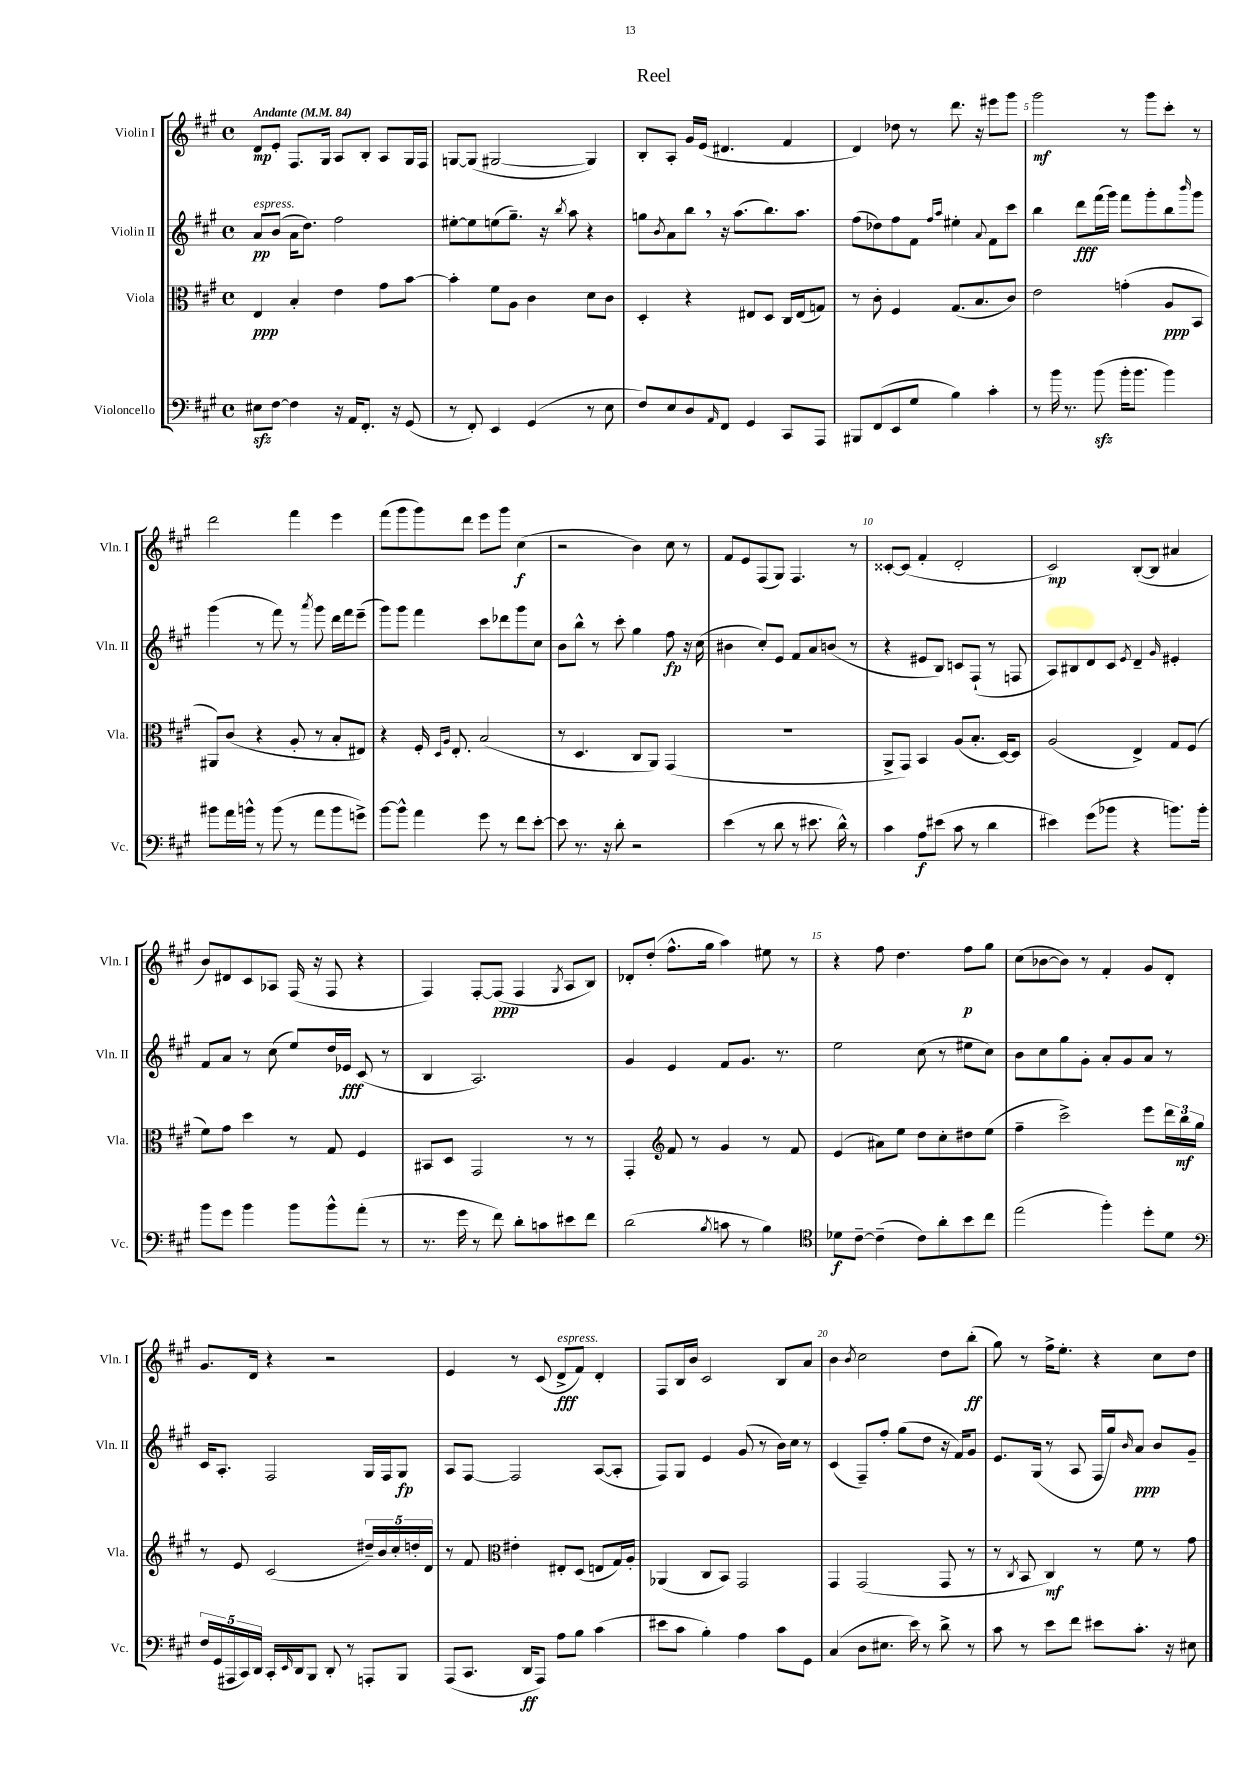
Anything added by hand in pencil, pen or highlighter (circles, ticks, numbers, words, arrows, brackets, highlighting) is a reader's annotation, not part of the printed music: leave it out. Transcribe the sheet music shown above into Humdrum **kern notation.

**kern	**kern	**kern	**kern
*staff4	*staff3	*staff2	*staff1
*clefF4	*clefC3	*clefG2	*clefG2
*k[f#c#g#]	*k[f#c#g#]	*k[f#c#g#]	*k[f#c#g#]
*M4/4	*M4/4	*M4/4	*M4/4
*met(c)	*met(c)	*met(c)	*met(c)
*MM84	*MM84	*MM84	*MM84
8E#\L	4E/	8a/L	8d/L
[8F#\J	.	(8b/J	8e'/J
4F#\]	4B'/	16a\LK	8.F#/L
.	.	8.dd\J)	.
.	.	.	16G#/Jk
16r	4e\	2ff#\	8A/L
16AA/LK	.	.	.
8.FF#'/J	.	.	8B'/J
.	8g#\L	.	8A/L
16r	.	.	.
(8GG#/	[8b\J	.	16G#/L
.	.	.	16F#/JJ
=	=	=	=
8r	4b'\]	[8ee#'\L	[8G/L
8FF#'/)	.	8ee#\]	(8G/]J
4EE/	8f#\L	(8ee\	[2G#/
.	8A\J	8.gg#~\J)	.
(4GG#/	4c#\	.	.
.	.	16r	.
.	.	8qbb/	.
.	.	8aa\	.
8r	8d\L	4r	4G#/])
8E\	8c#\J	.	.
=	=	=	=
8F#/L)	4D'/	8gg\L	8B'/L
.	.	8qb/	.
8E/	.	8a\	8A'/J
8D/	4r	8bb\J	16g#/LL
.	.	.	(16e/JJ
16qqAA/	.	.	.
8FF#/J	.	16r	4.d#/
.	.	(8.aa\L	.
4GG#/	8E#/L	.	.
.	8D/J	8.bb\)	.
8CC#/L	16C#/LL	.	4f#/
.	(16E#/J	8.aa\J	.
8AAA/J	8G/J)	.	.
=	=	=	=
8BBB#/L	8r	(8ff#\L	4d/)
(8FF#/	8c#'\	8dd-\)	.
8EE/	4F#/	8ff#\	8dd-\
8G#/J	.	8f#\J	8r
.	.	16qqff#/LL	.
.	.	16qqaa/JJ	.
4B\)	(8.G#/L	4ee#'\	8.ddd\
.	8.B/	.	16r
.	.	8qqa/	.
4c#'\	.	8f#\L	8eee#\L
.	8c#/J)	8ccc#\J	8ggg#\J
=	=	=	=
8r	2e\	4bb\	2ggg#\
16b\	.	.	.
8.r	.	.	.
.	.	8ddd\L	.
(8b\	.	(16fff#\L	.
.	.	16ggg#\JJ)	.
16b'\LK	(4g'\	8fff#\L	8r
8.b\J	.	.	.
.	.	8ggg#'\	8ggg#\L
4b\)	8A/L	8bb\	8ccc#'\J
.	.	16qqbbb/	.
.	8BB/J	8ggg#\J	8r
=	=	=	=
8b#\L	8AA#/L)	(4ggg#\	2ddd\
16a\L	(8c#/J	.	.
16b^^\JJ	.	.	.
8r	4r	8r	.
(8b\	.	8fff#\)	.
8r	8A'/	8r	4fff#\
.	.	8qaaa/	.
8a\L	8r	8ggg#\	.
8b\	8B'/L	16ddd\LL	4eee\
.	.	16fff#\J	.
8g^\J)	8E#/J)	(8eee~\J	.
=	=	=	=
[8b\L	4r	8ggg#\L)	(8fff#\L
8b^^\]J	.	8ggg#\J	8ggg#\
4a\	16F#'/	4fff#\	8ggg#\)
.	16qqD/LL	.	.
.	16qqA/JJ	.	.
.	8.E'/	.	.
.	.	.	8ddd\J
8g#\	(2B/	8ccc#\L	8eee\L
8r	.	8ddd-\	8ggg#\J
8f#\L	.	8ggg#\	(4cc#\
[8e'\J	.	8cc#\J	.
=	=	=	=
8e\]	8r	8b\L	2r
8.r	4.D/	8bb^^\J	.
.	.	8r	.
16r	.	.	.
8d'\	.	8ccc#'\	.
2r	8C#/L	4gg#\	4b\)
.	8AA/J)	.	.
.	(4GG#/	8ff#\	8cc#\
.	.	16r	8r
.	.	(16cc#\	.
=	=	=	=
(4e\	1r	4b#\	8f#/L
.	.	.	8e/
8r	.	8cc#'/L)	(8F#/
8d\	.	8e/J	8G#/J)
8r	.	8f#/L	4.F#/
8.e#\	.	8a/	.
.	.	(8b/J	.
16d^^\)	.	.	.
8r	.	8r	8r
=	=	=	=
4c#\	8AA^/L	4r	[8c##'/L
.	8GG#/J)	.	(8c##/]J
8A\L	4BB/	8e#/L	4f#'/
(8e#\J	.	8B/J)	.
8c#\	(8A/L	8c/L	2d'/
8r	8.B'/J	(8F#`/J	.
4d\	.	8r	.
.	[16D/LK)	.	.
.	8D/]J	8F/	.
=	=	=	=
4e#\)	(2A/	8A/L)	2c#/)
.	.	8B#/	.
(8g#\L	.	8d/	.
8b-\J	.	8c#/J	.
.	.	8qe/	.
4r	4E^/)	4d~/	([8B'/L
.	.	.	8B/]J
.	.	16qqg#/	.
8.b\L)	8G#/L	4e#'/	4a#/
.	(8F#/J	.	.
16b'\Jk	.	.	.
=	=	=	=
8b\L	8f#\L)	8f#/L	8b/L)
8g#\J	8g#\J	8a/J	8d#/
4b\	4dd\	8r	8c#/
.	.	(8cc#\	8A-/J
8b\L	8r	8ee/L)	(16F#/
.	.	.	16r
8b^^\	8G#/	16dd/L	8F#/
.	.	16e-/JJ	.
(8a'\J	4F#/	(8c#/	4r
8r	.	8r	.
=	=	=	=
8.r	8BB#/L	4B/	4F#/)
.	8D/J	.	.
16g#\	.	.	.
8r	2GG#/	2.A/)	[8F#'/L
8f#\)	.	.	(8F#/]J
8d'\L	.	.	4F#/
8c\	.	.	.
.	.	.	8qG#/
8e#\	8r	.	8A/L
8f#\J	8r	.	8B/J)
=	=	=	=
(2d\	4GG#'/	4g#/	8d-'/L
.	.	.	(8dd'/J
*	*clefG2	*	*
.	8f#/	4e/	8.ff#^^\L
.	8r	.	.
.	.	.	16gg#\Jk
8qB/	.	.	.
8c\	4g#/	8f#/L	4aa\)
8r	.	8.g#/J	.
4B\)	8r	.	8ee#\
.	.	8.r	.
.	8f#/	.	8r
=	=	=	=
*clefC4	*	*	*
8d-\L	(4e/	2ee\	4r
[8c#~\J	.	.	.
(4c#~\]	8a#\L)	.	8ff#\
.	8ee\J	.	4.dd\
8c#\L)	8dd\L	(8cc#\	.
8a'\	8cc#'\	8r	.
8b\	8dd#\	8ee#\L	8ff#\L
8cc#\J	(8ee\J	8cc#\J)	8gg#\J
=	=	=	=
(2ee\	4ff#~\	8b\L	(8cc#\L
.	.	8cc#\	[8b-\
.	2ccc#^\)	8gg#\	8b-\]J)
.	.	8g#'\J	8r
4ff#'\)	.	8a'/L	4f#'/
.	.	8g#/	.
8dd'\L	8eee\L	8a/J	8g#/L
8d\J	24ddd\L	8r	8d'/J
.	24bb\	.	.
.	24gg#\JJ	.	.
=	=	=	=
*clefF4	*	*	*
20F#/LL	8r	16c#/LK	8.g#/L
(20GG#/	.	.	.
.	.	8.A'/J	.
20AAA#/	.	.	.
.	8e/	.	.
20CC#/)	.	.	.
.	.	.	16d/Jk
20DD/JJ	.	.	.
16CC#'/LL	(2c#/	2F#/	4r
16qqEE/	.	.	.
16DD/J	.	.	.
8BBB/J	.	.	.
8DD'/	.	.	2r
8r	.	.	.
8AAA'/L	20dd#~/LL)	16G#/LL	.
.	20b/	.	.
.	.	16F#/J	.
.	20cc#'/	.	.
8BBB/J	.	8G#/J	.
.	20dd'/	.	.
.	20d/JJ	.	.
=	=	=	=
(8AAA/L	8r	8A/L	4e/
8.CC#/J	8f#/	[8F#/J	.
*	*clefC3	*	*
.	4e#'\	2F#/]	8r
16DD/LK	.	.	.
8AAA/J)	.	.	(8c#/
8A\L	8E#'/L	.	8d^/L
8B\J	(8D/J	.	8f#/J)
(4c#\	8E/L	([8A/L	4d'/
.	16G#/L)	8A'/]J	.
.	16A'/JJ	.	.
=	=	=	=
8e#\L	(4AA-/	8F#/L)	8F#/L
8c#\J	.	8G#/J	16B/L
.	.	.	16b/JJ
4B'\)	8C#/L	4e/	2c#/
.	8BB/J)	.	.
4A\	2GG#/	(8g#/	.
.	.	8r	.
8c#\L	.	16b\LL)	8B/L
.	.	16cc#\JJ	.
8GG#\J	.	8r	8a/J
=	=	=	=
(4C#/	4GG#/	(4c#/	4b\
.	.	.	8qb/
8D\L	(2GG#/	8F#~/L)	2cc#\
8.E#\J	.	8ff#'/J	.
.	.	(8gg#\L	.
16e\)	.	.	.
8r	.	8dd\J	.
8d^\	8GG#/	16r	8dd\L
.	.	16f#/LK)	.
8r	8r	8g#/J	(8bb'\J
=	=	=	=
8c#\	8r	8.e/L	8gg#\)
.	8qC#/	.	.
8r	8BB/	.	8r
.	.	(16G#/Jk	.
8e\L	4C#/)	8r	16ff#^\LK
.	.	.	8.ee'\J
8f#\J	.	8A/	.
8e#\L	8r	16F#/LL	4r
.	.	16gg#/J)	.
.	.	16qqb/	.
8.c#'\J	8f#\	8a/J	.
.	8r	8b/L	8cc#\L
16r	.	.	.
8E#\	8g#\	8g#~/J	8dd\J
==	==	==	==
*-	*-	*-	*-
